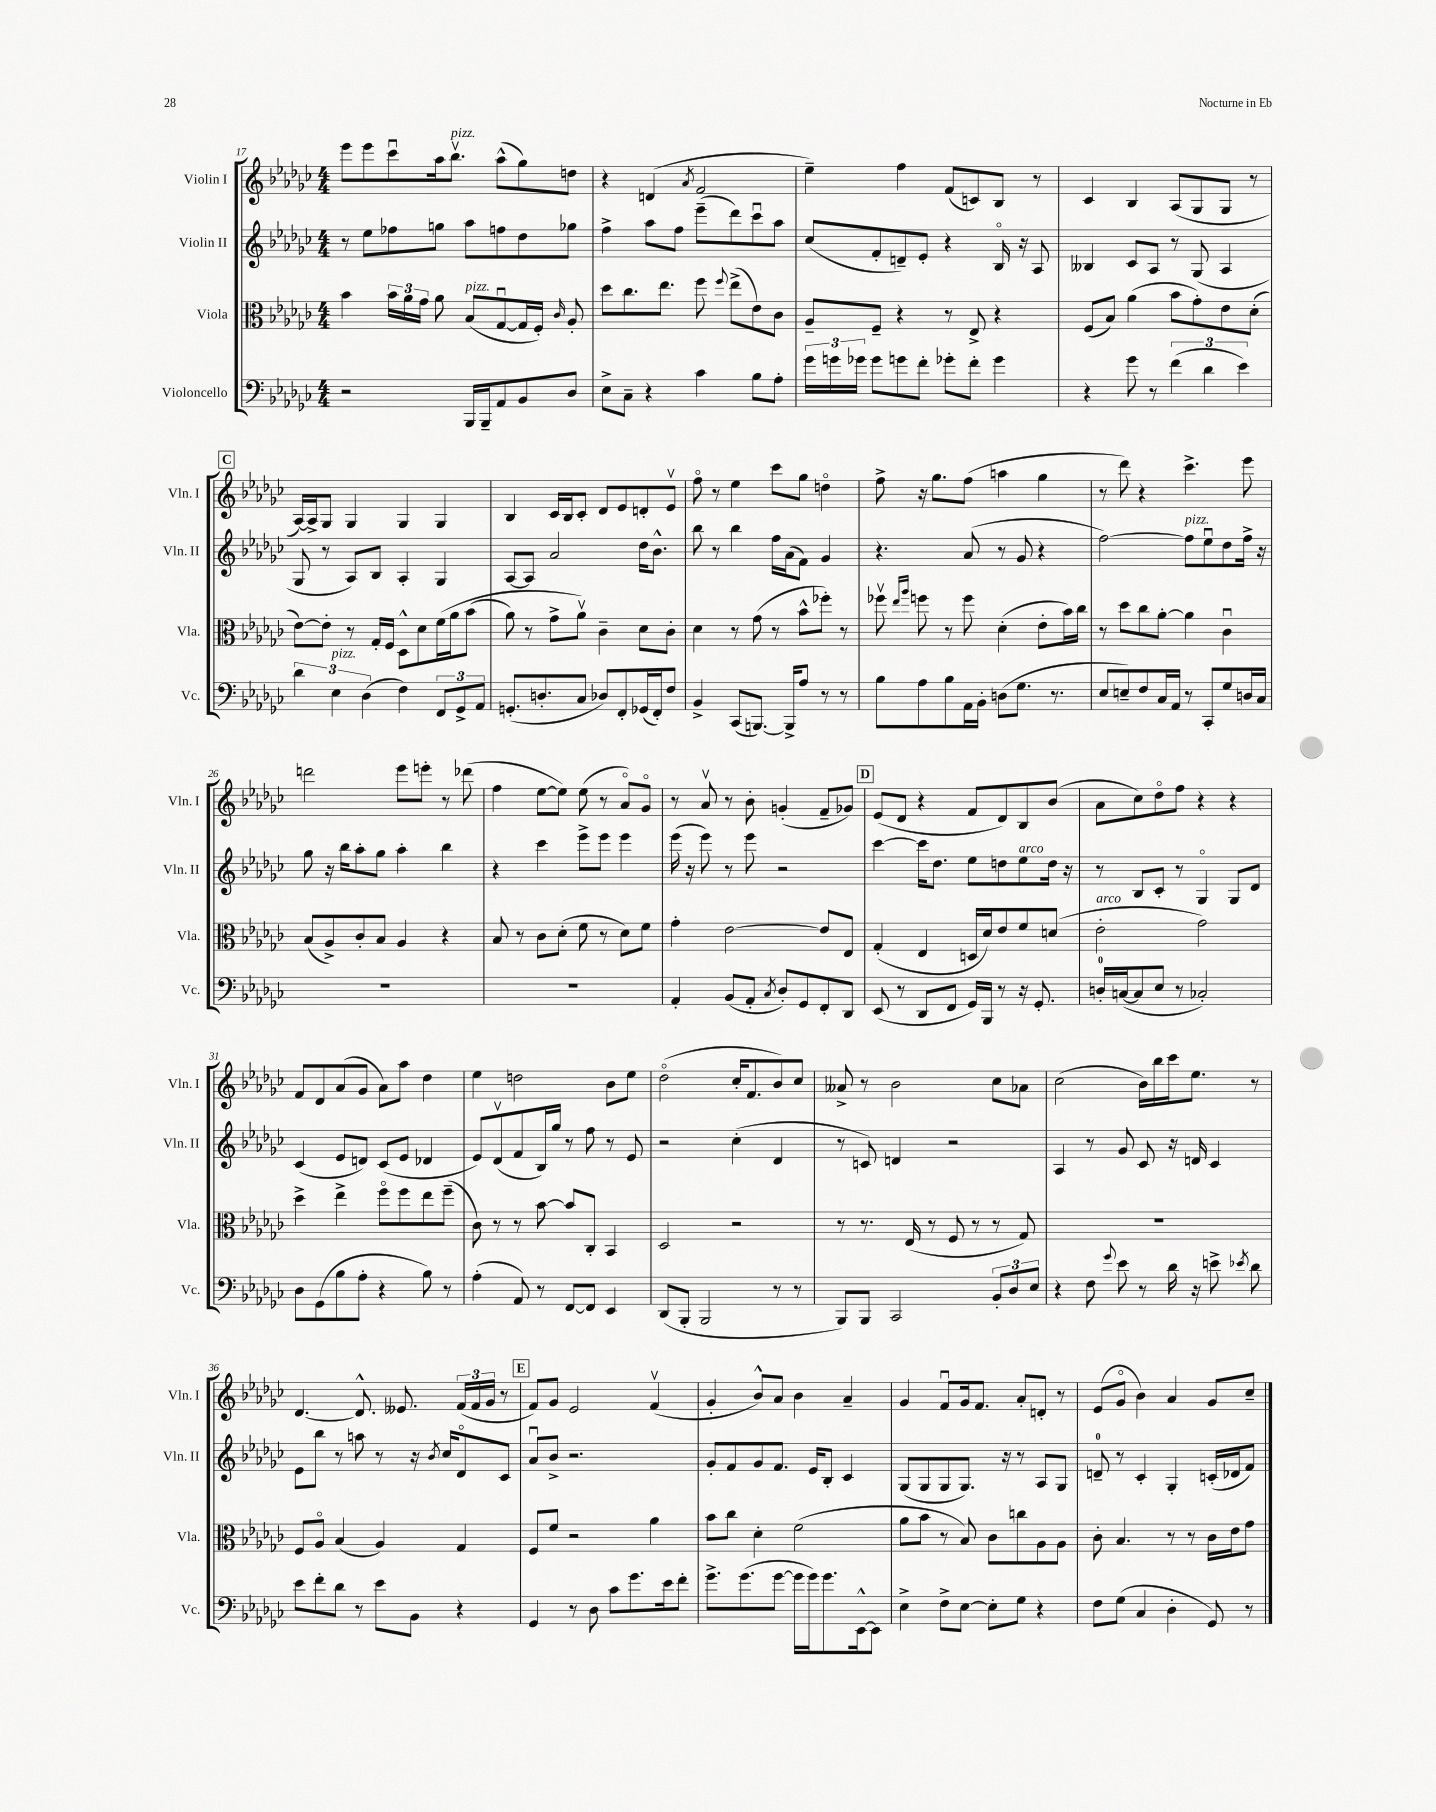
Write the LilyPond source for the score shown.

<<
\new StaffGroup <<
\new Staff = "s0" \with { instrumentName = "Violin I" shortInstrumentName = "Vln. I" } {
    \clef treble \key ges \major \numericTimeSignature \time 4/4
    \autoBeamOff ees'''8[ ees'''8 ces'''8\downbow aes''16 bes''8.]\upbow^\markup { \italic "pizz." } aes''8[-^( ges''8) d''8] |
    r4 d'4( \acciaccatura { aes'8 } f'2 |
    ees''4--) f''4 f'8[( c'8) bes8] r8 |
    ces'4 bes4 aes8[( ges8 ges8] r8 |
    \mark \markup { \box "C" } aes16[~) aes16-> ges8] ges4 ges4 ges4 |
    bes4 ces'16[ bes16 ces'8]-. des'8[ ees'8 d'8-. ees'8]\upbow |
    f''8\flageolet r8 ees''4 ces'''8[ ges''8] d''4\flageolet |
    f''8-> r16 ges''8.[ f''8]( a''4 ges''4 |
    r8 des'''8) r4 ces'''4.-> ees'''8 |
    d'''2 ees'''8[ e'''8]-. r8 des'''8( |
    f''4 ees''8[~ ees''8]) ees''8( r8 aes'8[\flageolet) ges'8]\flageolet |
    r8 aes'8\upbow r8 bes'8-. g'4-.( f'8[-- ges'8]) |
    \mark \markup { \box "D" } ees'8[( des'8] r4 f'8[ des'8) bes8 bes'8]( |
    aes'8[ ces''8) des''8\flageolet f''8] r4 r4 |
    f'8[ des'8 aes'8( ges'8] aes'8[) aes''8] des''4 |
    ees''4 d''2 bes'8[ ees''8] |
    des''2\flageolet( ces''16[-. f'8. bes'8) ces''8] |
    aeses'8-> r8 bes'2 ces''8[ aes'8] |
    ces''2( bes'16[) bes''16 ces'''16 ees''8.] r8 |
    des'4.~ des'8.-^ eeses'8. \tuplet 3/2 { f'16[( f'16 ges'16] } r8 |
    \mark \markup { \box "E" } f'8[) ges'8] ees'2 f'4\upbow( |
    ges'4-. bes'8[-^) aes'8] bes'4 aes'4-- |
    ges'4 f'8[\downbow ges'16 f'8.] aes'8[-. d'8]-. r8 |
    ees'8[( ges'8]\flageolet bes'4) aes'4 ges'8[ ces''8]-- \bar "|." |
}
\new Staff = "s1" \with { instrumentName = "Violin II" shortInstrumentName = "Vln. II" } {
    \clef treble \key ges \major \numericTimeSignature \time 4/4
    \autoBeamOff r8 ees''8[ fes''8 g''8] aes''8[ f''8 des''8 ges''8] |
    f''4-> aes''8[ f''8] ees'''8[--( des'''8) ces'''8\downbow aes''8] |
    ces''8[( f'8-. d'8--) ees'8]-. r4 bes16\flageolet r16 aes8 |
    beses4 ces'8[ aes8] r8 ges8( aes4 |
    \mark \markup { \box "C" } ges8 r8 aes8[) bes8] aes4-. ges4 |
    aes8[~ aes8] aes'2 des''16[ bes'8.]-^ |
    bes''8 r8 bes''4 f''16[ aes'16( f'8]) ges'4 |
    r4. aes'8( r8 ges'8 r4 |
    f''2~) f''8[^\markup { \italic "pizz." } ees''8\downbow des''8 f''16]-> r16 |
    ges''8 r16 bes''16[ aes''8-. ges''8] aes''4-. bes''4 |
    r4 ces'''4 ees'''8[-> ees'''8] ees'''4 |
    ees'''16( r16 ees'''8) r8 ees'''8 r2 |
    \mark \markup { \box "D" } ces'''4~ ces'''16[ des''8.] ees''8[ d''8 ees''8^\markup { \italic "arco" } d''16] r16 |
    r8 bes8[ ces'8]-. r8 ges4\flageolet ges8[ des'8] |
    ces'4( ees'8[ d'8]) ces'8[( ees'8] des'4 |
    ees'8[) des'8\upbow( f'8 bes16) ges''16] r8 f''8 r8 ees'8 |
    r2 ces''4-.( des'4 |
    r8 c'8) d'4 r2 |
    aes4 r8 ges'8 ces'8 r16 d'16 ces'4 |
    ees'8[ bes''8] r8 a''8 r8 r16 \acciaccatura { bes'8 } ces''16[ des'8\flageolet ces'8] |
    \mark \markup { \box "E" } aes'8[\downbow bes'8]-> r2. |
    ges'8[-. f'8 ges'8 f'8.] ees'16[ bes8]-. ces'4 |
    ges8[( ges8 ges8 ges8.]) r16 r8 aes8[ ges8] |
    d'8-0-- r8 ces'4-. ges4-. c'16[-.( des'16 f'8]) \bar "|." |
}
\new Staff = "s2" \with { instrumentName = "Viola" shortInstrumentName = "Vla." } {
    \clef alto \key ges \major \numericTimeSignature \time 4/4
    \autoBeamOff bes'4 \tuplet 3/2 { bes'16[ aes'16 ges'16] } aes'8 bes8[^\markup { \italic "pizz." }( ges8~\downbow ges16 f16]-.) \grace { ces'16 } aes8-. |
    des''8[ ces''8. ees''8.] f''8 \appoggiatura { f''8 } ees''8[->( ees'8) ces'8] |
    aes8[-- f8]-- r4 r8 ees8-> r4 |
    f8[( bes8]) aes'4( bes'8[ ges'8-.) ees'8 des'8]-.( |
    \mark \markup { \box "C" } ees'8[~) ees'8]-. r8 ges16[-. f16] des8[-^ des'8 f'16\( aes'16 bes'8]( |
    aes'8) r8 ges'8[-> aes'8]\upbow\) ces'4-- des'8[ ces'8]-. |
    des'4 r8 ges'8( r8 bes'8[-^ fes''8]-.) r8 |
    fes''8\upbow \grace { ees''16[ aes''16] } f''8 r8 f''8 des'4-.( ees'8[-. bes'16) ces''16] |
    r8 des''8[ ces''8 aes'8]~-. aes'4 ces'4\downbow |
    bes8[( aes8->) ces'8-. bes8] aes4 r4 |
    bes8 r8 ces'8[ des'8]-.( f'8 r8 des'8[) f'8] |
    ges'4-. ees'2~ ees'8[ ees8] |
    \mark \markup { \box "D" } ges4-.( ees4 d16[ des'16) ees'8 f'8 d'8]( |
    ees'2-.^\markup { \italic "arco" } ges'2) |
    des''4-> ees''4-> f''8[\flageolet f''8 ees''8 f''8]--( |
    ces'8) r8 r8 bes'8~ bes'8[ ces8]-. bes,4 |
    des2 r2 |
    r8 r8. ees16( r8 f8 r8 r8 ges8) |
    R1 |
    f8[ aes8]\flageolet bes4( aes4) ges4 |
    \mark \markup { \box "E" } f8[ f'8] r2 aes'4 |
    bes'8[ ces''8] des'4-. f'2( |
    aes'8[ bes'8] r8 bes8) ces'8[ c''8 aes8 aes8] |
    ces'8-. bes4. r8 r8 ces'16[ ees'16 ges'8] \bar "|." |
}
\new Staff = "s3" \with { instrumentName = "Violoncello" shortInstrumentName = "Vc." } {
    \clef bass \key ges \major \numericTimeSignature \time 4/4
    \autoBeamOff r2 bes,,16[ bes,,16-- aes,8 bes,8 des8] |
    ees8[-> ces8]-- r4 ces'4 bes8[ aes8]-. |
    \tuplet 3/2 { ges'16[ g'16 ges'16] } ges'8[ g'8 f'8]-. ges'8[-. f'8]-. ges'4 |
    r4 ges'8 r8 \tuplet 3/2 { f'4( des'4 ees'4) } |
    \mark \markup { \box "C" } \tuplet 3/2 { des'4 ees4^\markup { \italic "pizz." } des4( } f4) \tuplet 3/2 { f,8[ ges,8-> aes,8] } |
    g,8.[-.( d8.-. ces8] des8[) f,8-. ges,16( f,16-.) f8] |
    bes,4-> ces,8[( b,,8.]~) b,,16[-> aes8] r8 r8 |
    bes8[ aes8 bes8 aes,16 bes,16]-. d8[( ges8.] r8. |
    ees8[ e8--) f8 ces16 aes,16] r8 ces,8[-. ges8 d16 ces16] |
    R1 |
    R1 |
    aes,4-. bes,8[( aes,8]-. \acciaccatura { ces8 } des8[-.) ges,8 f,8-. des,8] |
    \mark \markup { \box "D" } ees,8( r8 des,8[ f,8] ges,16[) bes,,16] r8 r16 ges,8.-. |
    d16[-0-. c16~( c8 ees8] r8 ces2-.) |
    des8[ ges,8( bes8 aes8]-. r4 bes8) r8 |
    aes4-.( aes,8) r8 f,8[~ f,8] ees,4 |
    des,8[( bes,,8]-. bes,,2 r8 r8 |
    bes,,8[) bes,,8] ces,2 \tuplet 3/2 { bes,8[-. des8 ees8] } |
    r4 f8 \appoggiatura { ges'8 } ees'8 r8 des'16 r16 e'8-> \acciaccatura { ees'8 } des'8 |
    ees'8[ f'8-. des'8] r8 ees'8[ bes,8] r4 |
    \mark \markup { \box "E" } ges,4 r8 des8 ces'8[ ges'8. ees'16 f'8]-. |
    ges'8.[-> ges'8.( ges'8]~ ges'16[ ges'16) ges'8. ees,16~-^ ees,8] |
    ees4-> f8[-> ees8]~ ees8[-. ges8] r4 |
    f8[ ges8]( ces4 des4-. ges,8) r8 \bar "|." |
}
>>
>>
\layout { \context { \Score currentBarNumber = #17 } }
